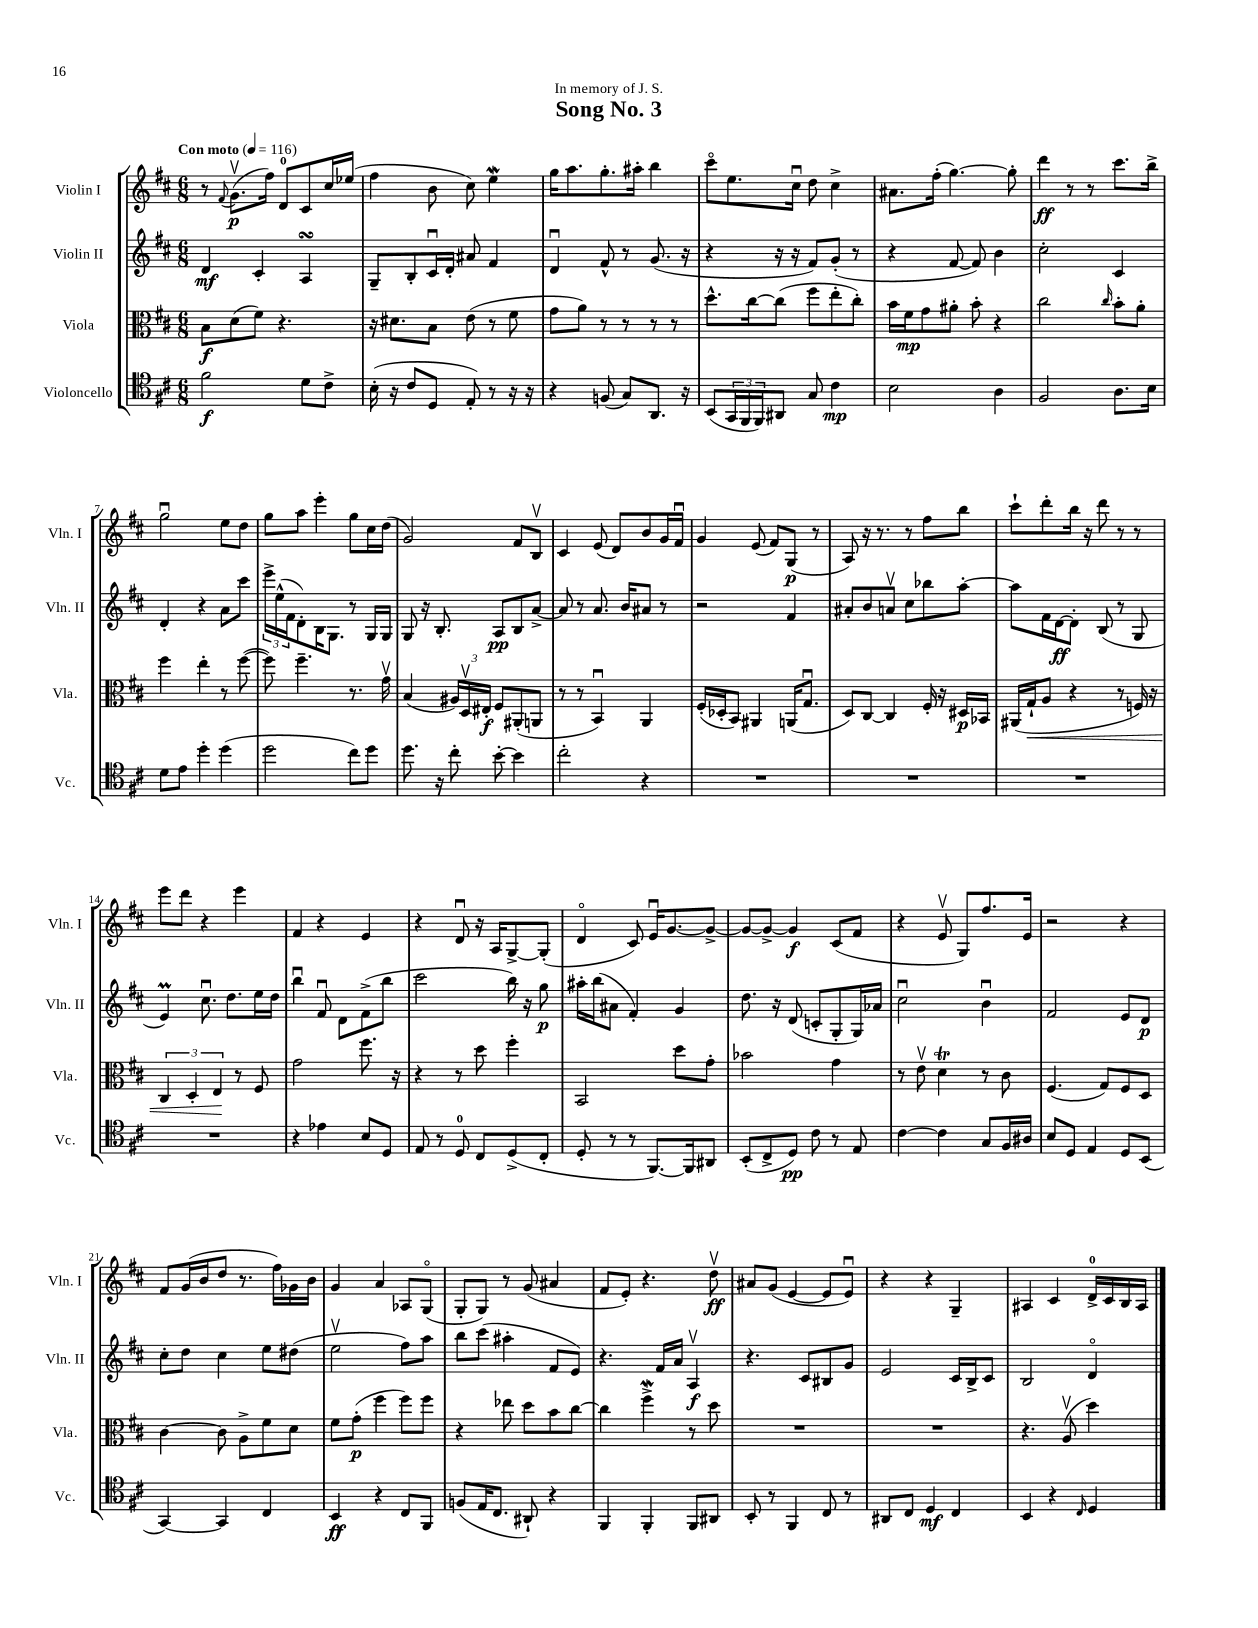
\header { title = "Song No. 3" dedication = "In memory of J. S." }
<<
\new StaffGroup <<
\new Staff = "s0" \with { instrumentName = "Violin I" shortInstrumentName = "Vln. I" } {
    \clef treble \key d \major \numericTimeSignature \time 6/8 \tempo "Con moto" 4 = 116
    r8 \appoggiatura { fis'8 } g'8.\upbow\p( fis''16) d'8-0 cis'8 cis''16 ees''16( |
    fis''4 b'8 cis''8) e''4\mordent |
    g''16 a''8. g''8.-. ais''16-. b''4 |
    cis'''8\flageolet e''8. cis''16\downbow d''8 cis''4-> |
    ais'8. fis''16-.( g''4.~) g''8-. |
    d'''4\ff r8 r8 cis'''8. b''16-> |
    g''2\downbow e''8 d''8 |
    g''8 a''8 e'''4-. g''8 cis''16 d''16( |
    g'2) fis'8 b8\upbow |
    cis'4 e'8( d'8) b'8 g'16 fis'16\downbow |
    g'4 e'8( fis'8) g8\p( r8 |
    a8) r16 r8. r8 fis''8 b''8 |
    cis'''8-! d'''8-. b''16 r16 d'''8 r8 r8 |
    e'''8 d'''8 r4 e'''4 |
    fis'4 r4 e'4 |
    r4 d'8\downbow r16 a16 g8~-> g8-.( |
    d'4\flageolet cis'8) e'16\downbow g'8.~ g'8~-> |
    g'8~ g'8~-> g'4\f cis'8( fis'8 |
    r4 e'8\upbow g8) fis''8. e'16 |
    r2 r4 |
    fis'8 g'16( b'16 d''8 r8. fis''16) ges'16 b'16 |
    g'4 a'4 aes8 g8\flageolet( |
    g8-. g8) r8 g'8( ais'4 |
    fis'8 e'8-.) r4. d''8\upbow\ff |
    ais'8 g'8( e'4~ e'8 e'8\downbow) |
    r4 r4 g4-- |
    ais4 cis'4 d'16-0-> cis'16 b16 ais16 \bar "|." |
}
\new Staff = "s1" \with { instrumentName = "Violin II" shortInstrumentName = "Vln. II" } {
    \clef treble \key d \major \numericTimeSignature \time 6/8
    d'4\mf cis'4-. a4\turn |
    g8-- b8-. cis'16\downbow d'16-. ais'8 fis'4 |
    d'4\downbow fis'8-^ r8 g'8.( r16 |
    r4 r16 r16 fis'8) g'8-.( r8 |
    r4 fis'8~ fis'8) b'4 |
    cis''2-. cis'4 |
    d'4-. r4 a'8 cis'''8 |
    \tuplet 3/2 { e'''16-> e''16-^( fis'16 } d'8-.) b16 g8. r8 g16 g16 |
    g8 r16 b8.-. a8\pp b8 a'8~-> |
    a'8 r8 a'8. b'16 ais'8 r8 |
    r2 fis'4 |
    ais'8-. b'8 a'8\upbow cis''8 bes''8 a''8~-. |
    a''8 fis'16 d'16~\ff d'8-. b8( r8 g8 |
    e'4\prall) cis''8.\downbow d''8. e''16 d''16 |
    b''4\downbow fis'8\downbow d'8 fis'8->( b''8 |
    cis'''2 b''16) r16 g''8\p |
    ais''16-. b''16( ais'8 fis'4-.) g'4 |
    d''8. r16 d'8( c'8-. g8-. g16) aes'16 |
    cis''2\downbow b'4\downbow |
    fis'2 e'8 d'8\p |
    cis''8-. d''8 cis''4 e''8 dis''8( |
    e''2\upbow fis''8) a''8 |
    b''8 cis'''8( ais''4-. fis'8 e'8) |
    r4. fis'16 a'16 a4\upbow\f |
    r4. cis'8 bis8 g'8 |
    e'2 cis'16 b16-> cis'8 |
    b2 d'4\flageolet \bar "|." |
}
\new Staff = "s2" \with { instrumentName = "Viola" shortInstrumentName = "Vla." } {
    \clef alto \key d \major \numericTimeSignature \time 6/8
    b8\f d'8( fis'8) r4. |
    r16 dis'8. b8 e'8( r8 fis'8 |
    g'8 a'8) r8 r8 r8 r8 |
    d''8.-^ cis''16~ cis''8( fis''8 e''8-. cis''8-.) |
    b'16 fis'16\mp g'8 ais'8-. b'8-. r4 |
    cis''2 \grace { cis''16 } b'8-. a'8-. |
    fis''4 e''4-. r8 fis''8~( |
    fis''8) fis''4.-- r8. g'16\upbow |
    b4( \tuplet 3/2 { ais16) d16\upbow eis16-.\f } fis8 ais,8-.( a,8 |
    r8 r8 b,4\downbow) a,4 |
    fis16-.( des16-. b,8) ais,4 a,16( g8.\downbow |
    d8) cis8~ cis4 fis16-. r16 dis16\p bes,16 |
    ais,16( g16-!\< a8 r4 r8 f16) r16 |
    \tuplet 3/2 { cis4 d4-. e4\! } r8 fis8 |
    g'2 fis''8. r16 |
    r4 r8 d''8 fis''4-. |
    b,2 d''8 g'8-. |
    bes'2 g'4 |
    r8 e'8\upbow d'4\trill r8 cis'8 |
    fis4.( g8) fis8 d8 |
    cis'4~ cis'8 a8-> fis'8 d'8 |
    fis'8 g'8-.\p( fis''4 fis''8) fis''8 |
    r4 ees''8 d''8 b'8 cis''8~ |
    cis''4 fis''4->\mordent r8 d''8 |
    R2. |
    R2. |
    r4. a8\upbow( d''4) \bar "|." |
}
\new Staff = "s3" \with { instrumentName = "Violoncello" shortInstrumentName = "Vc." } {
    \clef tenor \key d \major \numericTimeSignature \time 6/8
    fis'2\f d'8 cis'8-> |
    b16-.( r16 cis'8 d8 e8-.) r8 r16 r16 |
    r4 f8( g8) a,8. r16 |
    b,8( \tuplet 3/2 { g,16 fis,16 fis,16) } ais,8 g8 cis'4\mp |
    b2 a4 |
    fis2 a8. b16 |
    d'8 e'8 d''4-. d''4( |
    d''2 cis''8) d''8 |
    d''8. r16 cis''8-. b'8~-. b'4 |
    cis''2-. r4 |
    R2. |
    R2. |
    R2. |
    R2. |
    r4 ees'4 b8 d8 |
    e8 r8 d8-0 cis8 d8->( cis8-. |
    d8-. r8 r8 fis,8.~) fis,16 ais,8 |
    b,8-.( cis8-> d8\pp) cis'8 r8 e8 |
    cis'4~ cis'4 g8 fis16 ais16 |
    b8 d8 e4 d8 b,8( |
    g,4~) g,4 cis4 |
    b,4\ff r4 cis8 fis,8 |
    f8( e16 cis8. ais,8-!) r4 |
    fis,4 fis,4-. fis,8 ais,8 |
    b,8-. r8 fis,4 cis8 r8 |
    ais,8 cis8 d4\mf cis4 |
    b,4 r4 \grace { cis16 } d4 \bar "|." |
}
>>
>>
